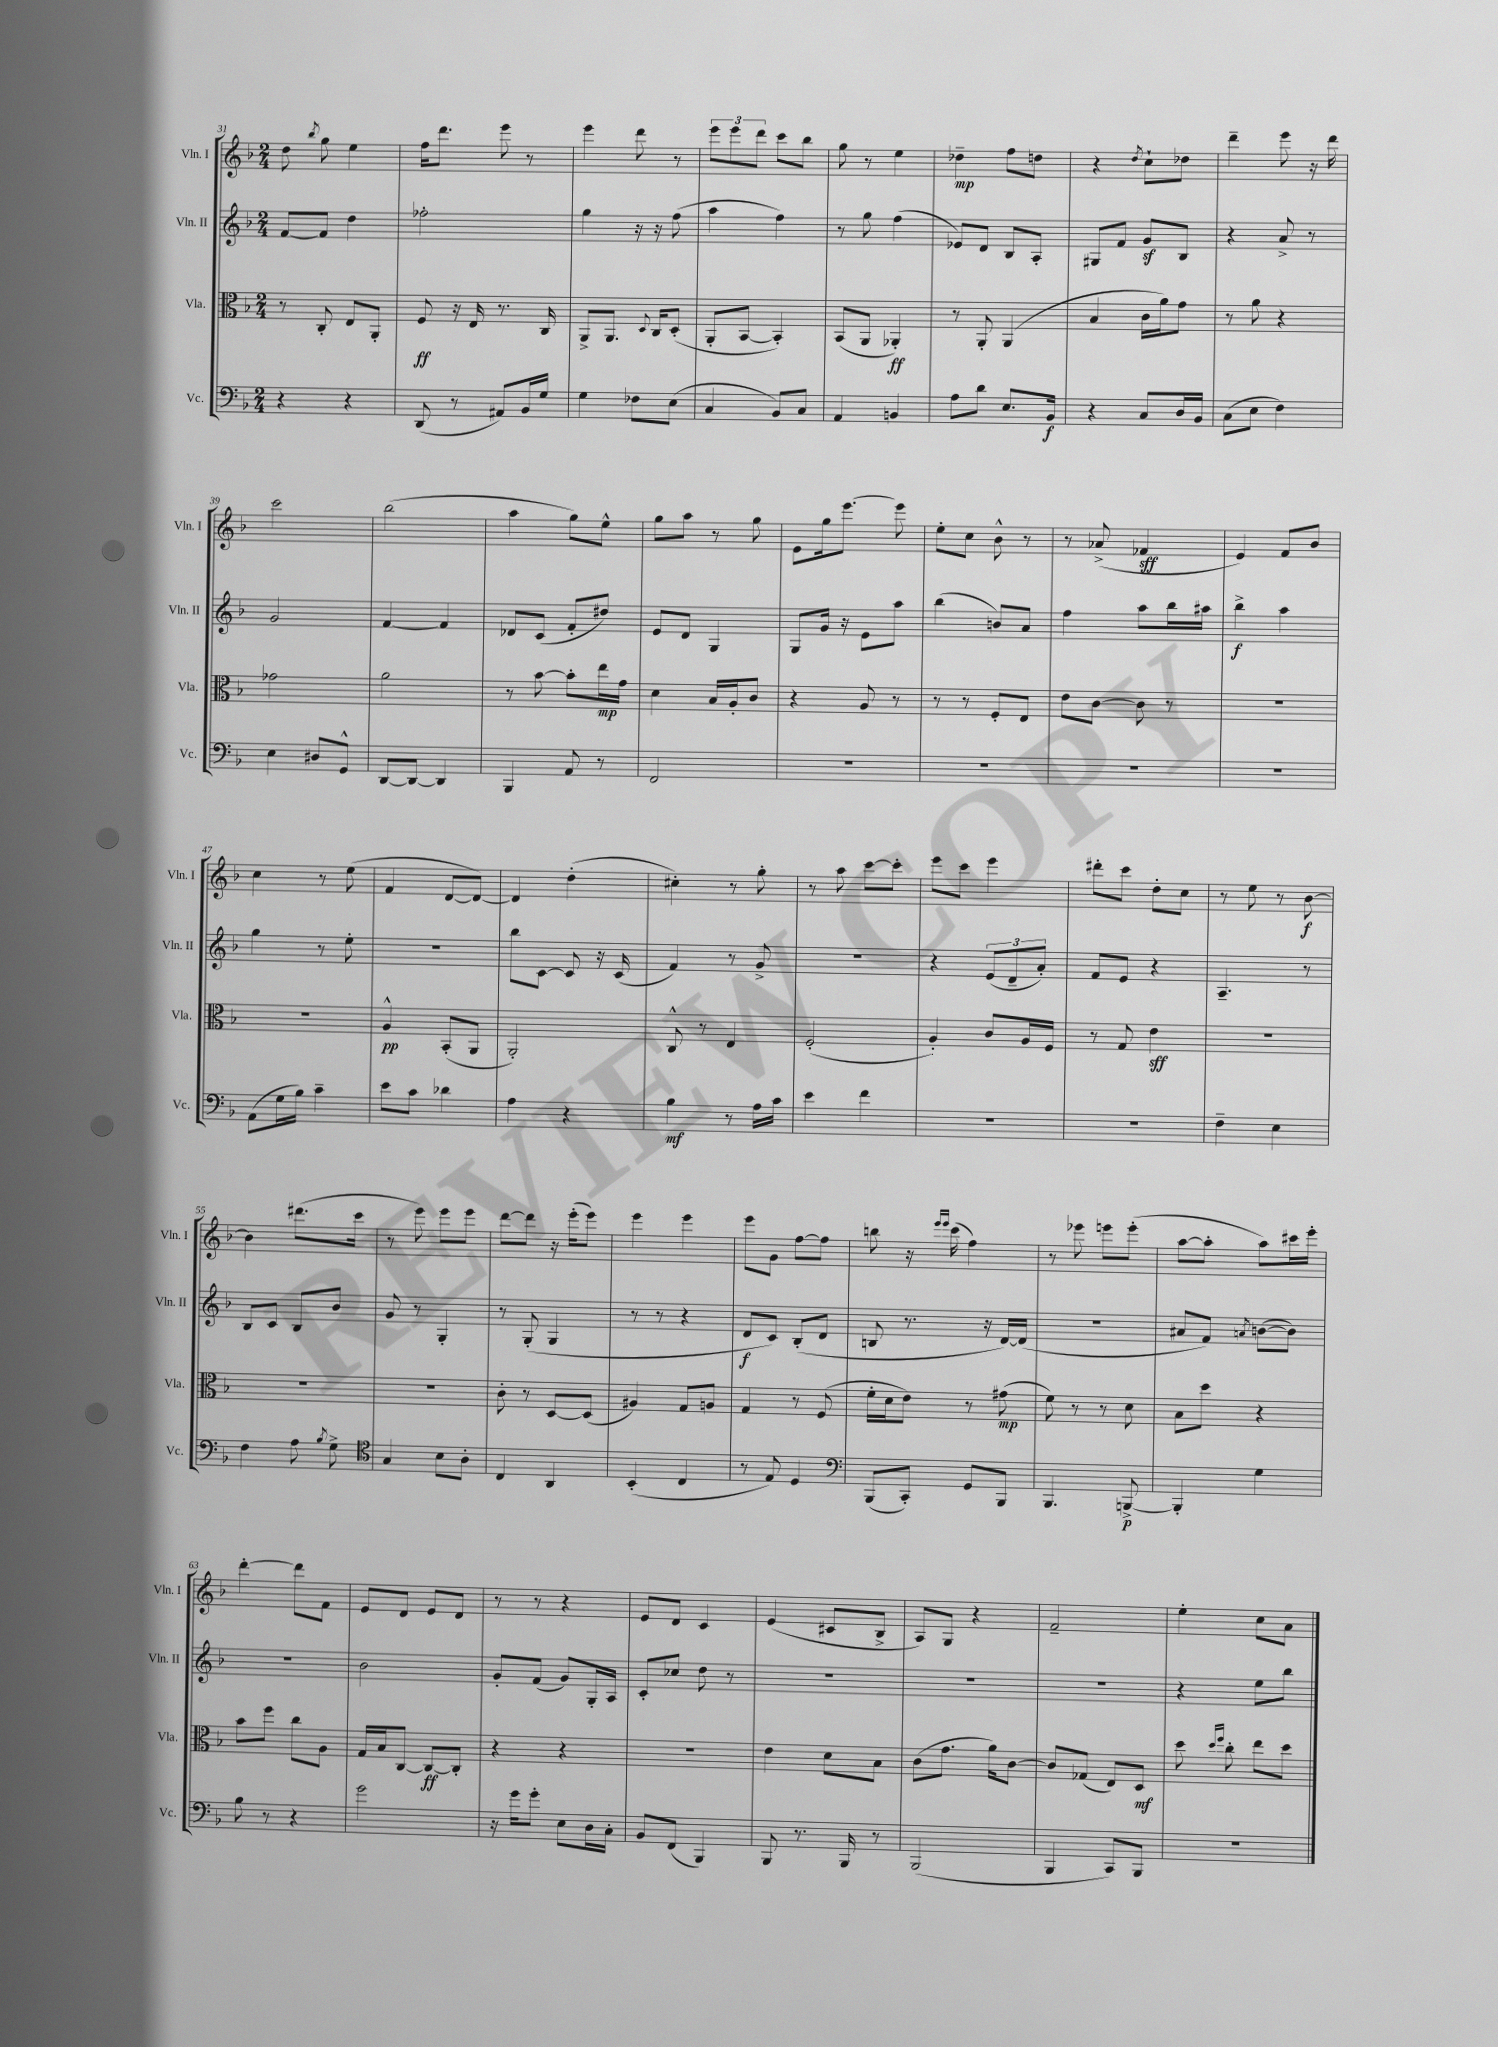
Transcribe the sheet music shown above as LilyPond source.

<<
\new StaffGroup <<
\new Staff = "s0" \with { instrumentName = "Vln. I" shortInstrumentName = "Vln. I" } {
    \clef treble \key f \major \numericTimeSignature \time 2/4
    \autoBeamOff d''8 \acciaccatura { bes''8 } g''8 e''4 |
    f''16[ d'''8.] e'''8 r8 |
    e'''4 d'''8 r8 |
    \tuplet 3/2 { e'''8[ e'''8 d'''8] } c'''8[ bes''8] |
    g''8 r8 e''4 |
    des''4--\mp f''8[ d''8] |
    r4 \acciaccatura { d''8 } c''8[-! des''8] |
    d'''4-- e'''8 r16 d'''16 |
    c'''2 |
    bes''2( |
    a''4 g''8[) e''8]-^ |
    g''8[ a''8] r8 g''8 |
    e'8[ g''16 e'''8.]~ e'''8 |
    e''8[-. c''8] bes'8-^ r8 |
    r8 aes'8->( fes'4\sff |
    e'4) f'8[ bes'8] |
    c''4 r8 e''8( |
    f'4 d'8[~ d'8]~) |
    d'4 d''4-.( |
    cis''4-.) r8 g''8-. |
    r8 a''8 c'''8[~ c'''8]-. |
    e'''8[ c'''8] e'''4 |
    dis'''8[-. c'''8] d''8[-. c''8] |
    r8 e''8 r8 bes'8~\f |
    bes'4 dis'''8.[( c'''16] |
    r8 e'''8) e'''8[ e'''8] |
    d'''8[~ d'''8] r16 e'''16[-.( e'''8]) |
    e'''4 e'''4 |
    e'''8[ g'8] f''8[~ f''8] |
    b''8 r16 \grace { e'''16[ e'''16] } c'''16( f''4) |
    r8 ees'''8 e'''8[ e'''8]-.( |
    a''8[~ a''8]-. a''8[) cis'''16 e'''16]-. |
    d'''4~-. d'''8[ f'8] |
    e'8[ d'8] e'8[ d'8] |
    r8 r8 r4 |
    e'8[ d'8] c'4 |
    e'4( cis'8[ bes8]-> |
    a8[) g8] r4 |
    f'2-- |
    e''4-. c''8[ a'8] \bar "|." |
}
\new Staff = "s1" \with { instrumentName = "Vln. II" shortInstrumentName = "Vln. II" } {
    \clef treble \key f \major \numericTimeSignature \time 2/4
    \autoBeamOff f'8[~ f'8] d''4 |
    fes''2-. |
    g''4 r16 r16 f''8( |
    a''4 f''4) |
    r8 g''8 f''4( |
    ees'8[) d'8] bes8[ a8]-. |
    gis8[ f'8] g'8[\sf bes8] |
    r4 a'8-> r8 |
    g'2 |
    f'4~ f'4 |
    des'8[ c'8]( f'8[-. dis''8]) |
    e'8[ d'8] g4 |
    g8[ g'16] r16 e'8[ a''8] |
    bes''4( b'8[) a'8] |
    f''4 a''8[ bes''16 ais''16] |
    bes''4->\f a''4 |
    g''4 r8 e''8-. |
    r2 |
    bes''8[ c'8]~ c'8 r16 c'16( |
    f'4) r8 g'8-> |
    r2 |
    r4 \tuplet 3/2 { e'8[( d'8-- a'8]-.) } |
    f'8[ e'8] r4 |
    a4.-- r8 |
    bes8[ c'8] bes8[ bes'8] |
    g'8 r8 g4-. |
    r8 g8-.( g4 |
    r8 r8 r4 |
    d'8[\f c'8]) bes8[-.( d'8] |
    b8 r8. r16 d'16[~) d'16]( |
    R2 |
    ais'8[ f'8]) \acciaccatura { a'8 } b'8[~( b'8]) |
    R2 |
    bes'2 |
    g'8[-. f'8]( g'8[) g16-. a16] |
    c'8[-. ces''8] d''8 r8 |
    R2 |
    R2 |
    R2 |
    r4 e''8[ bes''8] \bar "|." |
}
\new Staff = "s2" \with { instrumentName = "Vla." shortInstrumentName = "Vla." } {
    \clef alto \key f \major \numericTimeSignature \time 2/4
    \autoBeamOff r8 c8-. e8[ a,8]-. |
    f8\ff r16 e16 r8. c16 |
    a,8[-> a,8.] \appoggiatura { d8 } c16[ d8]-.( |
    a,8[-. bes,8]~ bes,4-.) |
    bes,8[( a,8] aes,4-.\ff) |
    r8 a,8-. a,4( |
    bes4 c'16[ a'16) g'8] |
    r8 a'8 r4 |
    ges'2 |
    a'2 |
    r8 bes'8~ bes'8[-. e''16\mp g'16] |
    d'4 bes16[ a16-. c'8] |
    r4 a8 r8 |
    r8 r8 f8[-. e8] |
    e'8[ c'8]~ c'8 r8 |
    R2 |
    R2 |
    a4-^\pp bes,8[-.( a,8] |
    a,2-.) |
    c8-^ r8 e4 |
    f2-.( |
    a4-.) c'8[ a16 f16] |
    r8 g8 e'4\sff |
    R2 |
    R2 |
    R2 |
    c'8-. r8 d8[~ d8]( |
    ais4) g8[ a8] |
    g4 r8 f8( |
    f'16[-. d'16 e'8]) r8 gis'8\mp( |
    f'8) r8 r8 d'8 |
    bes8[ d''8] r4 |
    bes'8[ f''8] c''8[ a8] |
    g16[ bes16 c8]~ c8[~\ff c8]-. |
    r4 r4 |
    R2 |
    e'4 d'8[ bes8] |
    c'8[( g'8.] a'16[) c'8]~ |
    c'8[ ges8]( e8[) d8]\mf |
    d''8 \grace { d''16[ f''16] } c''8-. e''8[ d''8] \bar "|." |
}
\new Staff = "s3" \with { instrumentName = "Vc." shortInstrumentName = "Vc." } {
    \clef bass \key f \major \numericTimeSignature \time 2/4
    \autoBeamOff r4 r4 |
    d,8( r8 ais,8[) bes,16 g16] |
    g4 fes8[ e8]( |
    c4 bes,8[) c8] |
    a,4 b,4 |
    a8[ d'8] e8.[ bes,16]\f |
    r4 c8[ d16 bes,16] |
    c8[( e8] f4) |
    e4 dis8[ g,8]-^ |
    d,8[~ d,8]~ d,4 |
    bes,,4 a,8 r8 |
    f,2 |
    R2 |
    R2 |
    R2 |
    R2 |
    a,8[( g16 bes16]) c'4-- |
    e'8[ c'8] des'4 |
    a4 r4 |
    bes4\mf r8 a16[ c'16] |
    e'4 f'4 |
    r2 |
    R2 |
    f4-- e4 |
    f4 a8 \acciaccatura { bes8 } g8-> |
    \clef tenor g4 bes8[ a8]-. |
    c4 a,4 |
    bes,4-.( c4 |
    r8 e8) d4 |
    \clef bass bes,,8[( c,8]-.) g,8[ bes,,8] |
    bes,,4. b,,8~->\p |
    b,,4-. g4 |
    bes8 r8 r4 |
    g'2 |
    r16 g'16[ g'8]-. e8[ d16 c16]-. |
    bes,8[ f,8]( bes,,4) |
    bes,,8 r8. bes,,16 r8 |
    bes,,2( |
    bes,,4 c,8[) bes,,8] |
    r2 \bar "|." |
}
>>
>>
\layout { \context { \Score currentBarNumber = #31 } }
